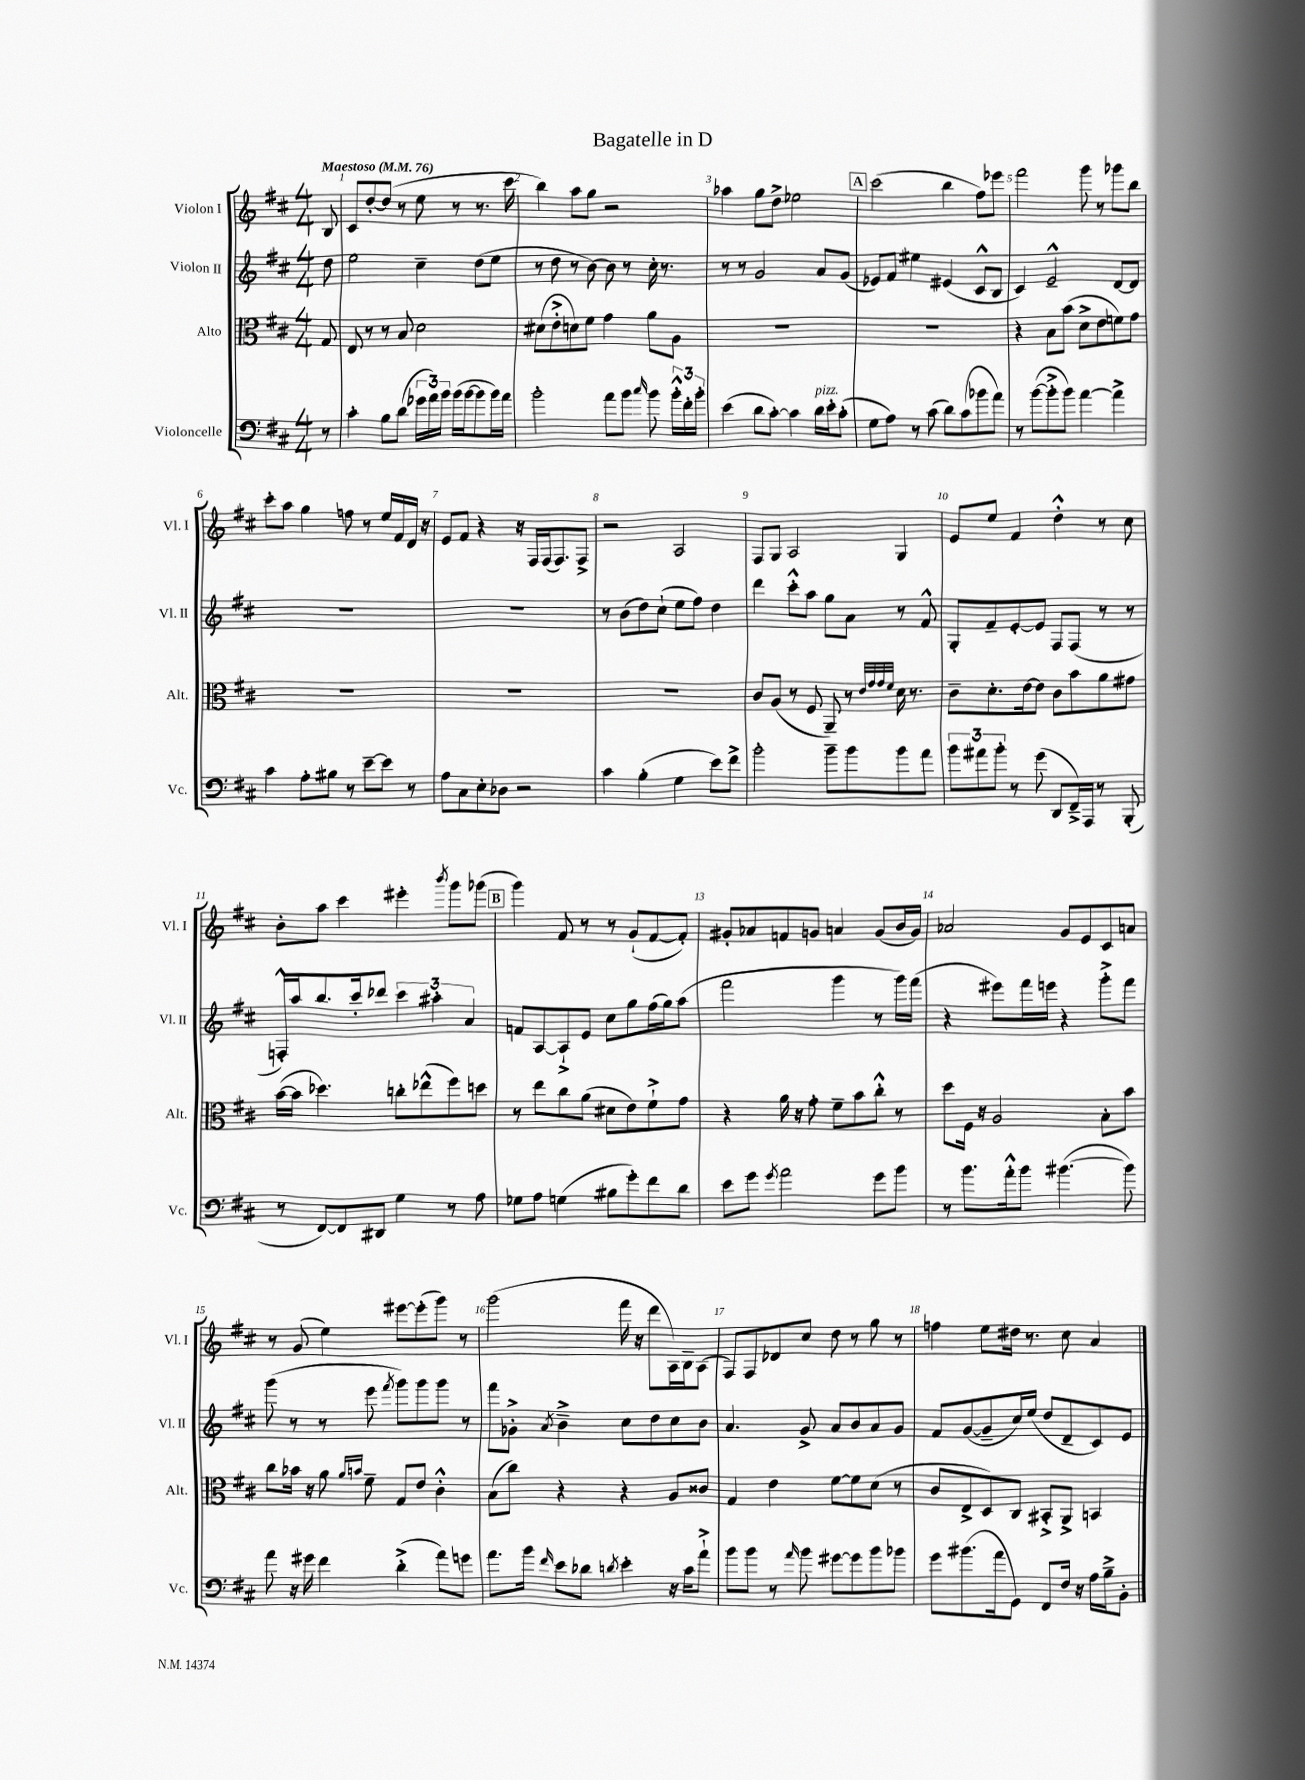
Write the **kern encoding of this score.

**kern	**kern	**kern	**kern
*part4	*part3	*part2	*part1
*staff4	*staff3	*staff2	*staff1
*I"Violoncelle	*I"Alto	*I"Violon II	*I"Violon I
*I'Vc.	*I'Alt.	*I'Vl. II	*I'Vl. I
*clefF4	*clefC3	*clefG2	*clefG2
*k[f#c#]	*k[f#c#]	*k[f#c#]	*k[f#c#]
*M4/4	*M4/4	*M4/4	*M4/4
*MM76	*MM76	*MM76	*MM76
=	=	=	=
!	!	!	!LO:TX:a:B:t=Maestoso
8r	8G/	8dd\	8B/
=1	=1	=1	=1
4c#'\	8E/	2ee\	8c#/L
.	8r	.	[8dd'/
8B\L	8r	.	(8dd/J]
(8d\J	8B/	.	8r
24g-X\LL	2d\	4cc#~\	8ee\
24a\)	.	.	.
24b\JJ	.	.	.
(16b\LL	.	.	8r
[16b\J	.	.	.
8b\]	.	(8dd\L	8.r
16b\L)	.	8ee\J	.
16a\JJ	.	.	16ccc#\
=2	=2	=2	=2
2b'\	(8d#X\L	8r	4bb\)
.	8e'^\	8dd\	.
.	8dn\)	8r	8aa\L
.	8f#\J	[8b\)	8gg\J
8a\L	4g\	8b\]	2r
8b\J	.	8r	.
16qqcc#/	.	.	.
8b\	8a\L	16cc#'\	.
.	.	8.r	.
24b'^^\LL	8A\J	.	.
24f#'\	.	.	.
24b'\JJ	.	.	.
=3	=3	=3	=3
(4e\	1r	8r	4aa-X\
.	.	8r	.
8d\L	.	2g/	8gg\L
[8c#'\J)	.	.	8dd^\J
4c#\]	.	.	2ee-X\
!LO:TX:a:i:t=pizz.	!	!	!
16d\LL	.	8a/L	.
16e'\J	.	.	.
(8c#'\J	.	(8g/J	.
!!LO:REH:place=s1:t=A
=4	=4	=4	=4
8G\L	1r	8e-X/L)	(2ccc#\
8A\J)	.	8f#/J	.
8r	.	4ee#X\	.
(8c#\	.	.	.
8d\L)	.	(4e#X/	4bb\
(8c#\	.	.	.
8b-X\	.	8c#^^/L	8ff#\L)
8a\J)	.	8B/J	8eee-X\J
=5	=5	=5	=5
8r	4r	4c#/)	2fff#\
([8b\L	.	.	.
8b'^\]	8B\L	2e~^^/	.
8b\J)	(8b\J	.	.
[4a\	8d^\L	.	8ggg\
.	8e\	.	8r
4a^\]	8fn\)	[8d/L	8ggg-X\L
.	8g\J	8d/J]	8bb\J
!!LO:LB:g=z
=6	=6	=6	=6
4c#\	1r	1r	8ccc#'\L
.	.	.	8aa\J
8A'\L	.	.	4gg\
8B#X\J	.	.	.
8r	.	.	8ffn\
[8e~\L	.	.	8r
8e\J]	.	.	16ee/LL
.	.	.	16f#/
8r	.	.	16d/JJ
.	.	.	16r
=7	=7	=7	=7
8A\L	1r	1r	8e/L
8C#\	.	.	8f#/J
8E'\	.	.	4r
8D-X\J	.	.	.
2r	.	.	16r
.	.	.	16F#/LL
.	.	.	(16F#/J
.	.	.	8.F#/)
.	.	.	8F#^/J
=8	=8	=8	=8
4c#\	1r	8r	2r
.	.	(8b\L	.
(4B'\	.	8dd\)	.
.	.	(8cc#`\J	.
4G\	.	8ee\L	2A/
.	.	8ff#\J)	.
8e\L)	.	4dd\	.
8f#^\J	.	.	.
=9	=9	=9	=9
2b'\	8c#/L	4ddd\	8F#/L
.	(8A/J	.	8G/J
.	8r	8ccc#'^^\L	2A/
.	8F#/	8aa\J	.
8b~\L	8AA~/)	8gg\L	.
8b\	8r	8a\J	.
.	32qqe/LLL	.	.
.	32qqg/	.	.
.	32qqg/	.	.
.	32qqf#/JJJ	.	.
8b\	16d\	8r	4G/
.	8.r	.	.
8a\J	.	8f#^^/	.
=10	=10	=10	=10
12b\L	8c#~\L	8G'/L	8e/L
12a#X\	.	.	.
.	8.d'\	8f#~/	8ee/J
12b'\J	.	.	.
8r	.	[8e'/	4f#/
.	[16e\k	.	.
(8g\	8e\J]	8e/J]	.
8DD/L	8c#\L	8F#/L	4dd'^^\
16FF#~^/L)	8b\	(8F#/J	.
16AAA/JJ	.	.	.
8r	8a\	8r	8r
(8BBB'/	8g#X\J	8r	8cc#\
!!LO:LB:g=z
=11	=11	=11	=11
8r	([16b\LL	16Fn'^^/LL)	8b'\L
.	16b\JJ]	16aa/J	.
[8FF#/L)	4.dd-X\)	8.bb/	8aa\J
8FF#/]	.	.	4ccc#\
.	.	16ccc#'/k	.
8DD#X/J	.	8ddd-X/J	.
4G\	8ccn'\L	6ccc#\	4eee#X'\
.	(8ee-X^^\	.	.
.	.	6aa#X'\	.
.	.	.	8qbbb/
8r	8ff#\)	.	8ggg\L
.	.	6a/	.
8A\	8ddn\J	.	(8ggg-X\J
!!LO:REH:place=s1:t=B
=12	=12	=12	=12
8G-X\L	8r	8fn/L	4ggg\)
8A\J	8ee\L	[8A/	.
(4Gn\	8cc#\	8A`^/]	8f#/
.	(8a\J	8e/J	8r
8B#X\L	8d#X\L	8cc#\L	8r
8g'\)	8e\)	8gg\	(8g`/L
8f#\	8f#`^\	(16ff#\L	[8f#/
.	.	16gg\J)	.
8d\J	8g\J	(8aa\J	8f#'/J])
=13	=13	=13	=13
8e\L	4r	2fff#\	8g#X'/L
8g\J	.	.	8a-X/
8qg/	.	.	.
2a\	16a\	.	8fn/
.	16r	.	.
.	8g'\	.	8gn/J
.	8f#~\L	4ggg\	4an/
.	8b\	.	.
8g\L	8cc#'^^\J	8r	(8g/L
8b\J	8r	16ggg\LL)	16b/L
.	.	(16fff#\JJ	16g/JJ)
=14	=14	=14	=14
8r	8dd\L	4r	2a-X/
8.b\L	16F#\Jk	.	.
.	16r	.	.
.	2A/	8eee#X\L)	.
16a'^^\k	.	.	.
8b\J	.	16fff#\L	.
.	.	16eeen\JJ	.
([4.b#X\	.	4r	8g/L
.	.	.	8e/
.	8B'\L	8ggg'^\L	8c#/
8b#\])	8b\J	8fff#\J	8an/J
!!LO:LB:g=z
=15	=15	=15	=15
8a\	8cc#\L	(8ggg\	8r
16r	16b-X\Jk	8r	(8g/
16g#X\	16r	.	.
4f#\	8a\	8r	4ee\)
.	16qqa/LL	.	.
.	16qqbn/JJ	.	.
.	8f#~\	8eee\	.
.	.	8qfff#/	.
(4d'^\	8G/L	8ggg\L)	[8eee#X\L
.	8e/J	8ggg\	(8eee#'\]
8a\L)	4c#'^^\	8ggg\J	8ggg\J)
8gn\J	.	8r	8r
=16	=16	=16	=16
8.a\L	(8B\L	8fff#\L	(2ggg\
.	8cc#\J)	8g-X'^\J	.
16b\Jk	.	.	.
16qqf#/	.	8qa/	.
8e\L	4r	4b~^\	.
8d-X\J	.	.	.
8qdn/	.	.	.
4e'\	4r	8cc#\L	16fff#\
.	.	.	16r
.	.	8dd\	8ddd\L
16r	8A/L	8cc#\	16A\L)
16c#\KL	.	.	16B~\J
8a`^\J	8c##X/J	8b\J	(8A\J
=17	=17	=17	=17
8b\L	4G/	4.a/	8F#/L)
8b\J	.	.	8F#/
8r	4e\	.	8d-X/
16qqa/	.	.	.
8b\	.	8g^/	8cc#/J
[8g#X\L	[8f#\L	8a/L	8dd\
8g#\]	8f#\]	8b/	8r
8b\	(8d\J	8a/	8gg\
8b-X\J	8r	8g/J	8r
=18	=18	=18	=18
8g\L	8c#/L	8f#/L	4ffn\
(8.b#X\	8E^/	([8g/	.
.	8D/)	8g~/]	8ee\L
16a\k	.	.	.
8GG\J)	8C#/J	16cc#/L)	16dd#X\Jk
.	.	(16ee/JJ	8.r
8FF#/L	8BB#X'^/L	8dd/L	.
16F#/Jk	8AA^/J	8d~/	8cc#\
16r	.	.	.
16A\LL	4BBn/	8c#/)	4a/
16B~^\J	.	.	.
8BB'\J	.	8e/J	.
==	==	==	==
*-	*-	*-	*-
